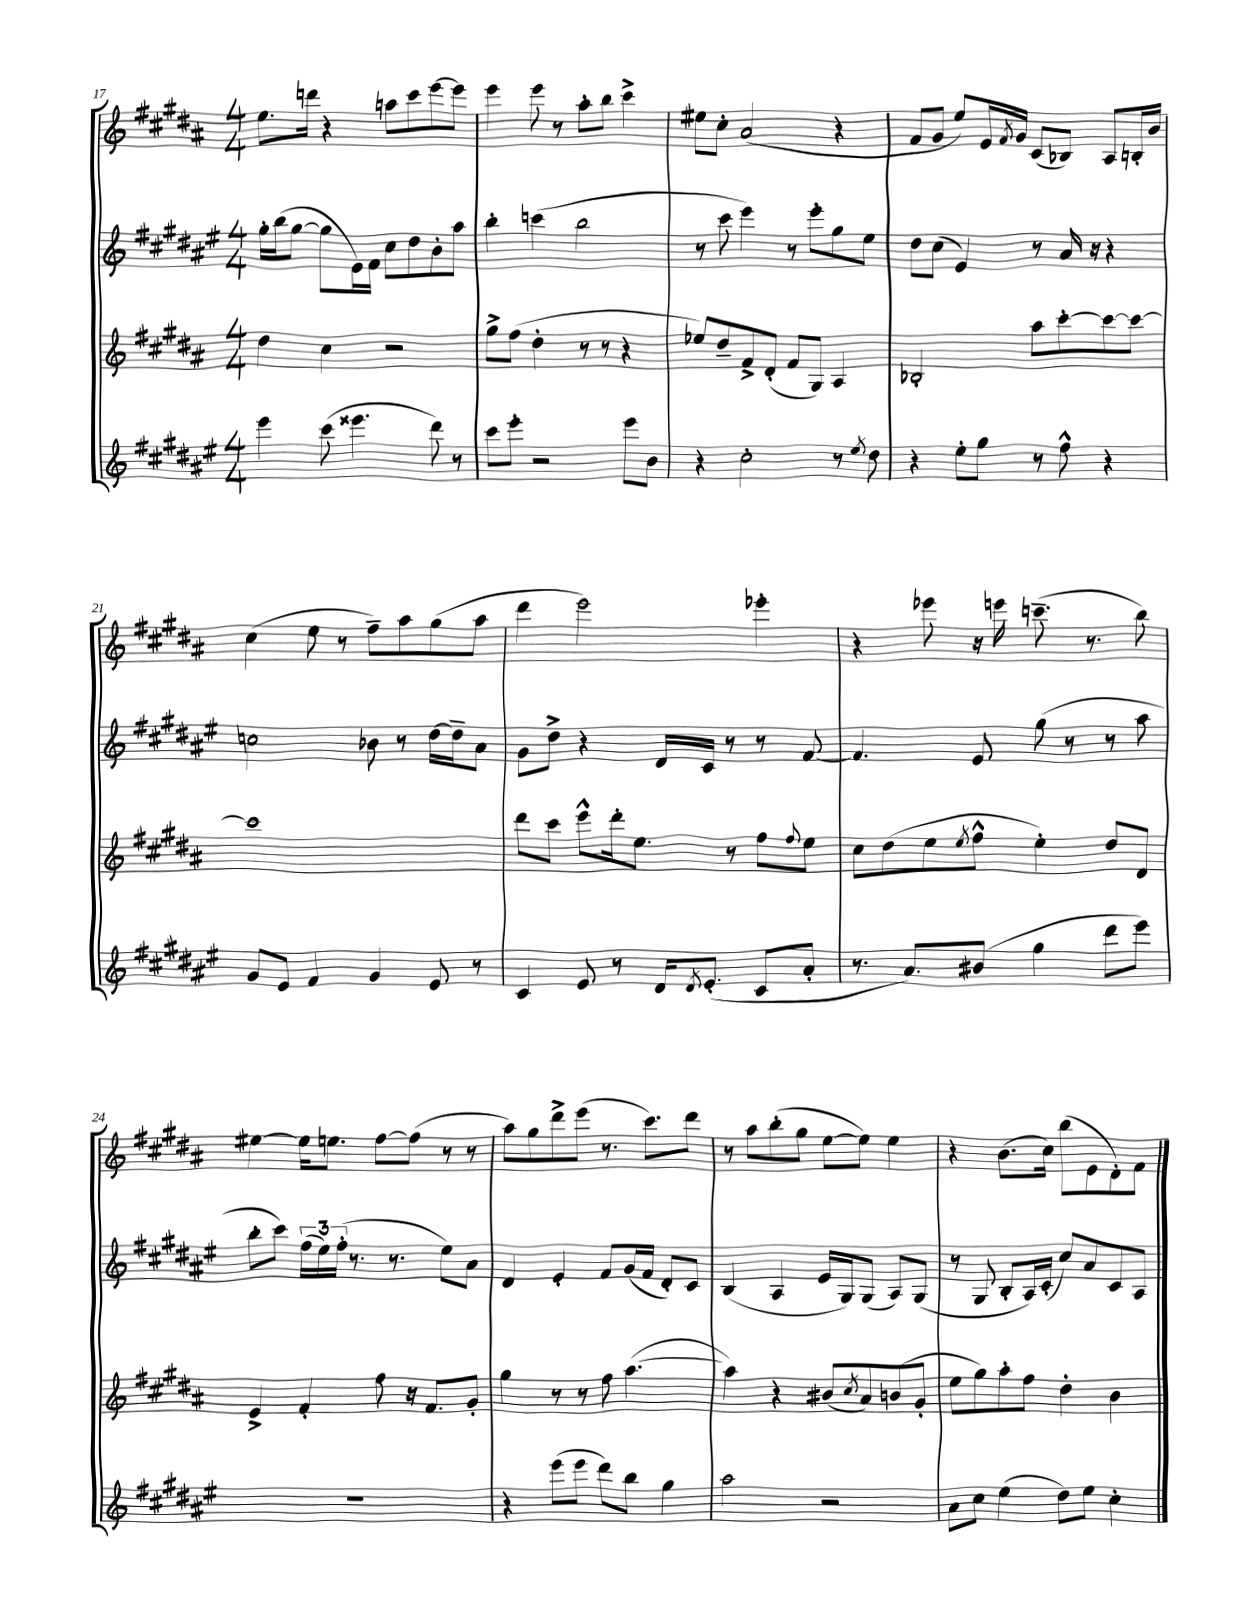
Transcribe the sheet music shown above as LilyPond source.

<<
\new StaffGroup <<
\new Staff = "s0" {
    \clef treble \key b \major \numericTimeSignature \time 4/4
    e''8. d'''16 r4 a''8 cis'''8 e'''8~ e'''8 |
    e'''4 e'''8 r8 ais''8-. b''8 cis'''4-> |
    eis''8 cis''8-. ais'2( r4 |
    fis'8 gis'8 e''8) e'16 \acciaccatura { fis'8 } gis'16 cis'8( bes8) ais8 b16-. b'16 |
    cis''4( e''8 r8 fis''8--) ais''8 gis''8( ais''8 |
    dis'''4 e'''2) ees'''4-. |
    r4 ees'''8 r16 e'''16 c'''8.--( r8. b''8) |
    eis''4~ eis''16 e''8. fis''8~ fis''8( r8 r8 |
    ais''8) gis''8 dis'''8-> e'''8( r8. cis'''8.) dis'''8 |
    r8 ais''8 b''8-.( gis''8 e''8~ e''8) e''4 |
    r4 b'8.( cis''16) b''8( e'8 dis'8-.) fis'8 \bar "|." |
}
\new Staff = "s1" {
    \clef treble \key fis \major \numericTimeSignature \time 4/4
    gis''16-. b''16( gis''8~ gis''8 eis'16) fis'16 cis''8 dis''8 b'8-. ais''8 |
    b''4-. c'''4( b''2 |
    r8 cis'''8 eis'''4) r8 eis'''8-. gis''8 eis''8 |
    dis''8 cis''8( eis'4) r8 ais'16 r16 r4 |
    c''2 bes'8 r8 dis''16~ dis''16-- ais'8 |
    gis'8 dis''8-> r4 dis'16 cis'16 r8 r8 fis'8~ |
    fis'4. eis'8 gis''8( r8 r8 ais''8 |
    b''8-. cis'''8) \tuplet 3/2 { fis''16( eis''16) fis''16-.( } r8. r8. eis''8) ais'8 |
    dis'4 eis'4-. fis'8 gis'16( fis'16 dis'8-.) cis'8 |
    b4( ais4 eis'16 gis16) gis8( ais8) gis8( |
    r8 gis8 b8-. ais16) cis'16-.( cis''8) ais'8 cis'8 ais8 \bar "|." |
}
\new Staff = "s2" {
    \clef treble \key b \major \numericTimeSignature \time 4/4
    dis''4 cis''4 r2 |
    gis''8-> fis''8( dis''4-. r8 r8 r4 |
    ees''8) dis''8-- fis'8-> dis'8-.( fis'8 gis8) ais4 |
    bes2-. ais''8 cis'''8~-. cis'''8~ cis'''8~ |
    cis'''1 |
    dis'''8 cis'''8 e'''8-^ dis'''16-. e''8. r8 fis''8 \appoggiatura { fis''8 } e''8 |
    cis''8 dis''8( e''8 \acciaccatura { e''8 } fis''8-^ e''4-.) dis''8 dis'8 |
    e'4-> fis'4-. fis''8 r16 fis'8. gis'8-. |
    gis''4 r8 r8 fis''8 ais''4.~( |
    ais''4) r4 bis'8( \acciaccatura { cis''8 } ais'8) b'8( gis'8-. |
    e''8 gis''8) ais''8-. fis''8 dis''4-. b'4 \bar "|." |
}
\new Staff = "s3" {
    \clef treble \key fis \major \numericTimeSignature \time 4/4
    eis'''4 cis'''8( eisis'''4. dis'''8) r8 |
    cis'''8 eis'''8-. r2 eis'''8 b'8 |
    r4 cis''2-. r8 \acciaccatura { eis''8 } dis''8 |
    r4 eis''8-. gis''8 r8 fis''8-^ r4 |
    gis'8 eis'8 fis'4 gis'4 eis'8 r8 |
    cis'4 eis'8 r8 dis'16 \acciaccatura { dis'8 } eis'8.-.( cis'8 ais'8-. |
    r8. ais'8.) bis'8( gis''4 dis'''8 eis'''8) |
    r1 |
    r4 eis'''8( eis'''8 dis'''8) b''8 gis''4 |
    ais''2 r2 |
    ais'8 cis''8 eis''4( dis''8) eis''8 cis''4-. \bar "|." |
}
>>
>>
\layout { \context { \Score currentBarNumber = #17 } }
